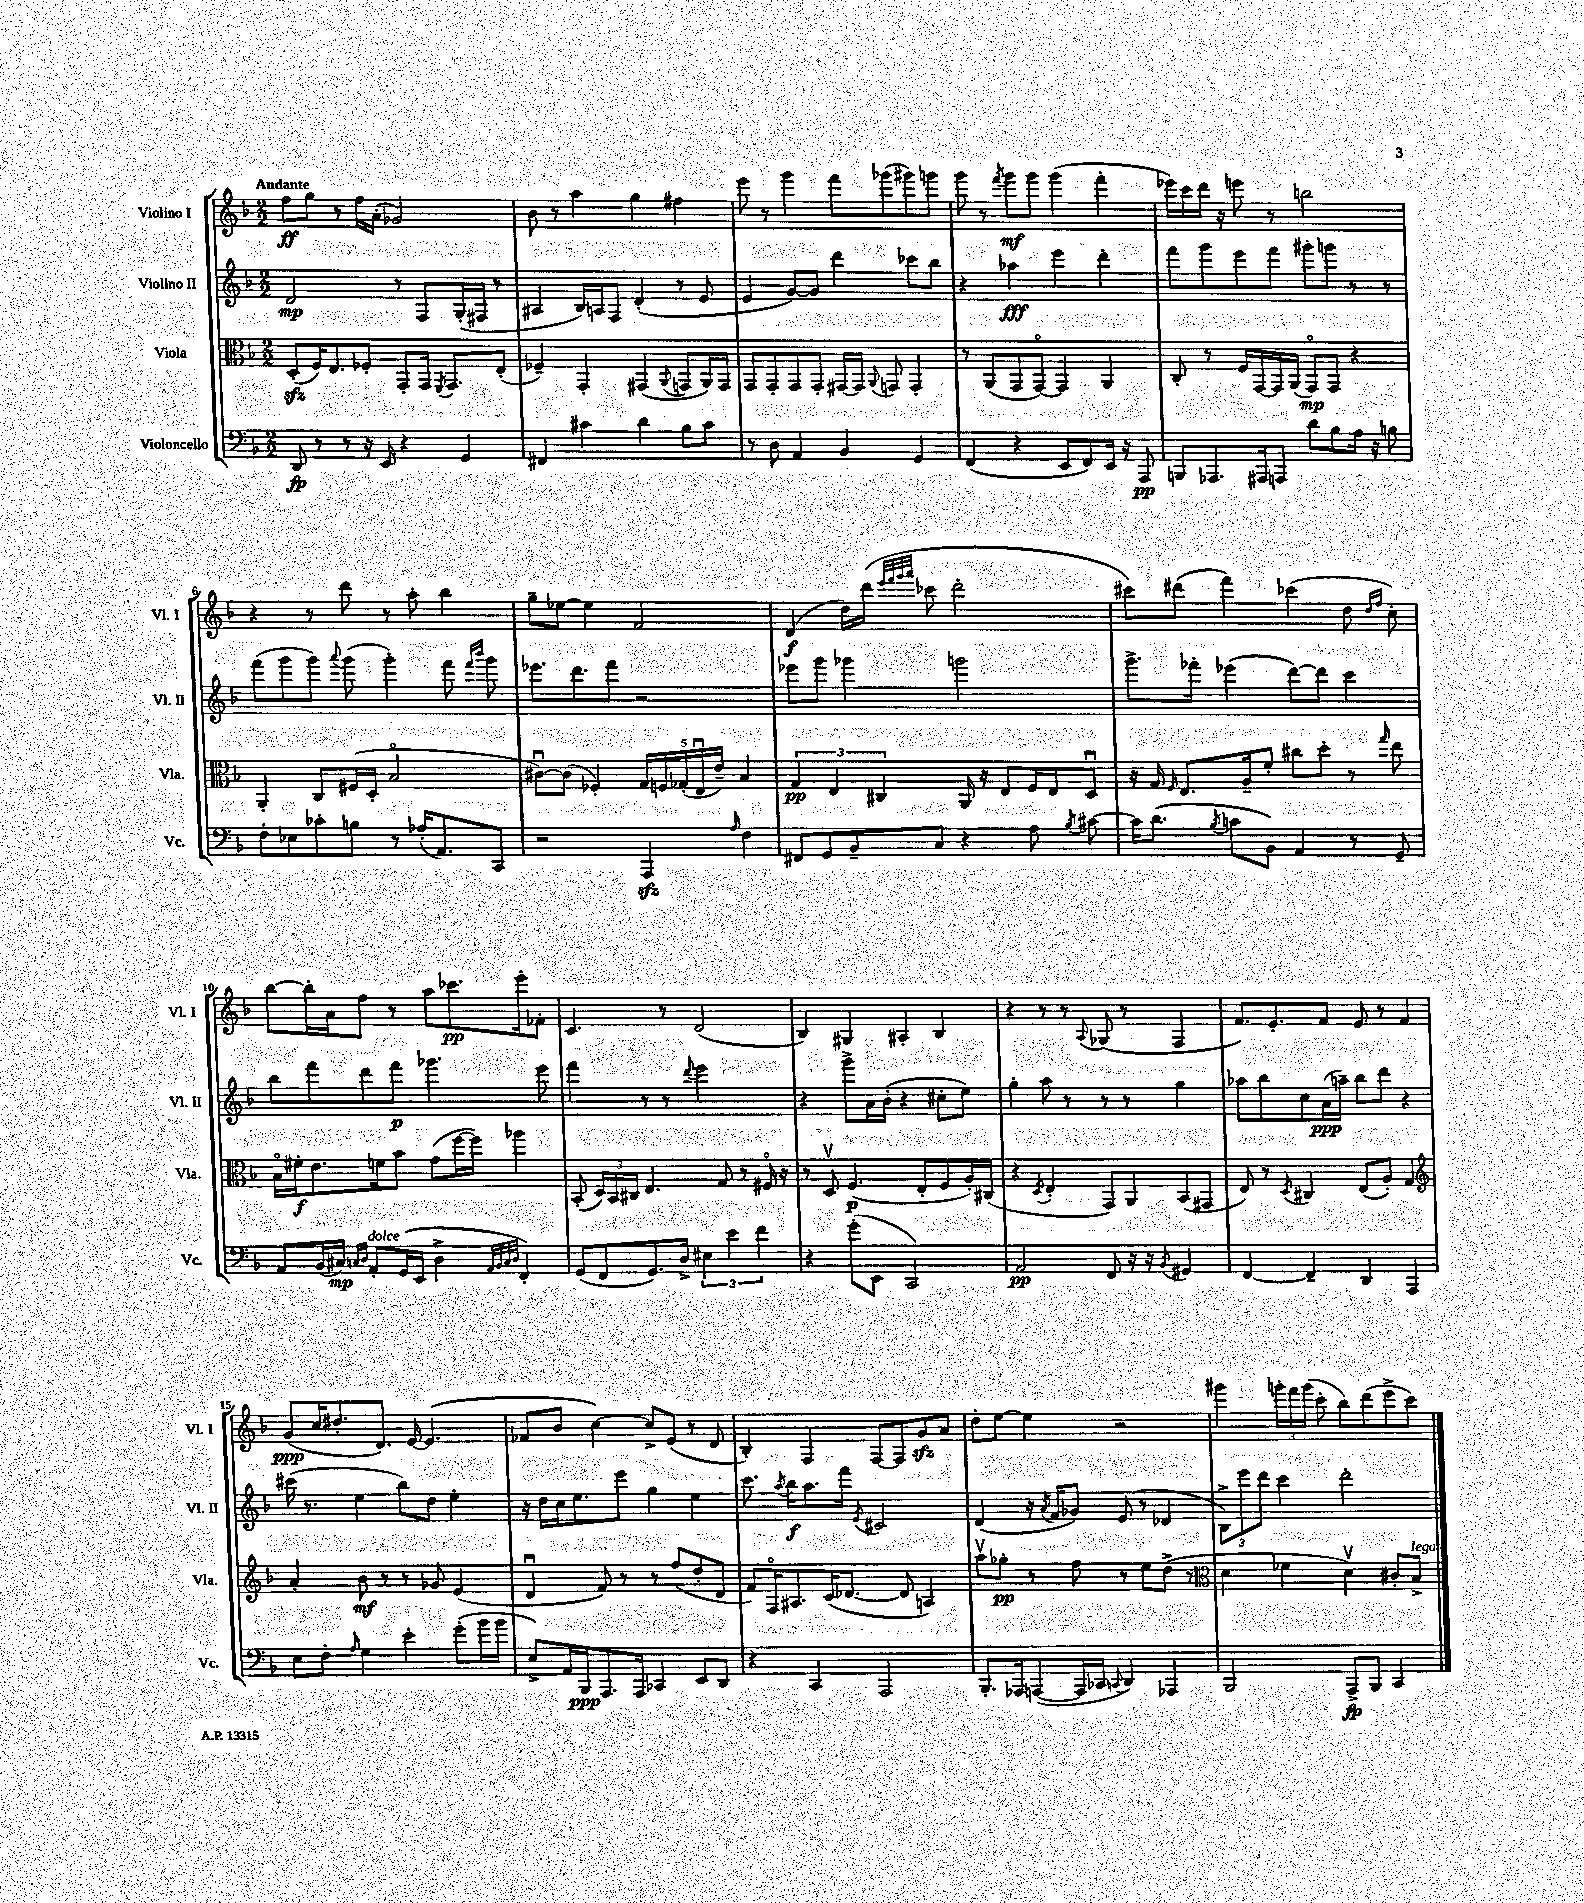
<<
\new StaffGroup <<
\new Staff = "s0" \with { instrumentName = "Violino I" shortInstrumentName = "Vl. I" } {
    \clef treble \key f \major \numericTimeSignature \time 2/2 \tempo "Andante"
    \autoBeamOff f''8[\ff g''8] r8 f''16[ a'16]-.( ges'2) |
    bes'8 r8 a''4 g''4 fis''4 |
    e'''8 r8 g'''4 f'''8[ ges'''8( gis'''8) g'''8] |
    g'''8 r8 \acciaccatura { f'''8 } g'''8[\mf g'''8] g'''4( f'''4-. |
    ees'''16[) c'''16 d'''16] r16 e'''8 r8 b''2 |
    r4 r8 d'''8 r8 a''8-. bes''4 |
    g''8[-- ees''8]~ ees''4 f'2 |
    d'4\f( d''16[) d'''16]( \grace { e'''32[ f'''32 g'''32 a'''32] } ces'''8 d'''2-. |
    cis'''8[) dis'''8]( f'''4) ces'''4( d''8 \grace { d''16[ f''16] } c''8-.) |
    bes''8[~ bes''16-. a'16 f''8] r8 a''8[ ces'''8.\pp e'''16-. fes'8]-. |
    c'4. r8 d'2( |
    bes4) gis4 ais4-. bes4 |
    r4 r8 r8 \appoggiatura { a8 } ges8( r8 f4 |
    f'8.[) e'8.-. f'8] e'8 r8 f'4 |
    g'8[\ppp( c''16 dis''8.-. d'8.]) e'16~ e'4.( |
    fes'8[ bes'8] c''4~) c''8[-> e'8]( r8 d'8 |
    bes4-.) f4 f8[~ f8 g'8\sfz a'8] |
    d''8[-. e''8]~ e''4 r2 |
    gis'''4 \tuplet 3/2 { g'''16[-. f'''16 g'''16]( } c'''8-. bes''8[) d'''8( e'''8-> c'''8]) \bar "|." |
}
\new Staff = "s1" \with { instrumentName = "Violino II" shortInstrumentName = "Vl. II" } {
    \clef treble \key f \major \numericTimeSignature \time 2/2
    \autoBeamOff d'2\mp r8 f8[ g16-.( fis16] r8 |
    ais4 bes16[) a16 f8] d'4-.( r8 e'8 |
    e'4 g'8[~) g'8] d'''4 ces'''8[ bes''8] |
    r4 aes''4\fff e'''4 d'''4-. |
    f'''8[ g'''8 e'''8 f'''8] gis'''8[-. g'''8] r8 r8 |
    f'''8[( g'''8 g'''8]) \appoggiatura { a'''8 } g'''8( g'''4-.) f'''8 \grace { f'''16[ bes'''16] } g'''8 |
    ees'''8.[ d'''8. f'''8] r2 |
    ees'''8[ g'''8] ges'''4 g'''2 |
    g'''8.[-> fes'''16]-. ees'''4( d'''8[~) d'''8] c'''4 |
    bes''8[ f'''8 d'''8 f'''8]\p ges'''4. e'''8 |
    f'''4 r8 r8 \appoggiatura { d'''8 } e'''2 |
    r4 g'''8[-> a'16 bes'16]-.( r4 cis''8[-. e''8]) |
    g''4-. a''8 r8 r8 r8 g''4 |
    aes''8[ bes''8 c''8 a'16\ppp( a''16]--) bes''8[ d'''8] r4 |
    cis'''16( r8. e''4 bes''8[) d''8] e''4-. |
    r16 d''16[ c''16 e''8. e'''8] g''4 e''4 |
    c'''8. \acciaccatura { a''8 } bes''16[\f a''8. f'''16] \acciaccatura { e'8 } cis'2 |
    d'4( r16 \acciaccatura { a'8 } f'16[ ges'8]) e'8( r8 des'4 |
    \tuplet 3/2 { bes8[->) e'''8 d'''8] } c'''4 d'''2-. \bar "|." |
}
\new Staff = "s2" \with { instrumentName = "Viola" shortInstrumentName = "Vla." } {
    \clef alto \key f \major \numericTimeSignature \time 2/2
    \autoBeamOff d8[-.\sfz( f16) e8. fes8]-. g,8[-. g,16] \acciaccatura { f,8 } g,8.[ e8]-.( |
    fes4--) g,4-. gis,4( \appoggiatura { a,8 } g,8[ a,16) g,16] |
    g,8[ g,8-. g,8 g,8]-. gis,16[~ gis,16] \appoggiatura { a,8 } g,8 g,4-. |
    r8 a,8[( g,8 g,8]~\flageolet) g,4 a,4 |
    c8-. r8 f16[ g,16~ g,16 a,16]( g,8[\flageolet\mp) g,8] r4 |
    a,4-. c8[ fis16( d16]-. bes2\flageolet |
    cis'8[~\downbow) cis'8]( fes4-.) \tuplet 5/4 { g16[ f16 ges16-.( e16\downbow e'16]--) } bes4 |
    \tuplet 3/2 { g4\pp e4 cis4 } a,16 r16 e8[ f16 e16 d8]\downbow |
    r16 g16 \grace { f16 } e8.[ a16-- f'8]-. cis''8[ d''8]-. r8 \grace { g''16 } e''8 |
    bes16[\flageolet fis'16-.\f e'8. f'16 bes'8] g'8[( f''16~ f''16]) aes''4 |
    bes,8-.( \tuplet 3/2 { d16[) bes,16 cis16] } e4. g8 r8 fis16\flageolet r16 |
    r8 d8\upbow f4.\p( e8[-. f8 a16-.) cis16]( |
    r4 \acciaccatura { d8 } e4-. g,8[) a,8 bes,8( gis,8] |
    e8) r8 \acciaccatura { d8 } cis4 e8[( a8]-.) g4 |
    \clef treble a'4-. bes'8\mf r8 r8 ges'8 e'4( |
    d'4\downbow f'8) r8 r8 f''8[( d''8-. d'8] |
    f'8[) f16\flageolet ais8. c'16( des'8.]~ des'8 a4) |
    a''8[\upbow ges''8]-.\pp r8 f''8 r8 e''8[ d''8]->( r8 |
    \clef alto d'4 fes'4 d'4\upbow) cis'8[-. bes8]->^\markup { \italic "legato" } \bar "|." |
}
\new Staff = "s3" \with { instrumentName = "Violoncello" shortInstrumentName = "Vc." } {
    \clef bass \key f \major \numericTimeSignature \time 2/2
    \autoBeamOff d,8\fp r8 r8 r16 e,16 r4 g,4 |
    fis,4 cis'4 d'4 bes8[ cis'8] |
    r8 d8 a,4 bes,4 g,4 |
    f,4( r4 e,8[ f,8) e,16] r16 a,,8\pp |
    b,,8[ aes,,8. ais,,16 a,,8] d'8[ bes8 a16] r16 b8 |
    f8[-. ees8 ces'8-. b8] r8 aes16[-.( a,8.) c,8] |
    r2 a,,4\sfz \grace { a16 } f4 |
    fis,8[ g,8 bes,8-- c8] r4 a8 \acciaccatura { bes8 } cis'8~ |
    cis'16[ d'8.]( \acciaccatura { bes8 } c'8[ bes,8]) a,4 r8 g,8-- |
    a,8[ bes,16( cis16]\mp) \grace { c16[ d16] } a,8[-.^\markup { \italic "dolce" } g,16( e,16] d4-> \grace { a,32[ bes,32 c32 d32] } f,4-.) |
    g,8[( f,8 g,8.) d16]-> \tuplet 3/2 { eis4 e'4 f'4 } |
    r4 g'8[-.( e,8] c,2) |
    a,2\pp f,8 r16 r16 \acciaccatura { bes,8 } gis,4 |
    f,4~ f,4-- d,4 a,,4 |
    e8[ f8]-. \grace { a16 } g4 e'4-. g'8[-.( bes'16 bes'16] |
    e8[->) a,16 bes,,16\ppp a,,8. a,,16] ces,4 e,8[ d,8] |
    r4 c,4 a,,2 |
    bes,,8.[-. aes,,16 a,,8~( a,,16 ces,16] \appoggiatura { c,8 } d,4) aes,,4 |
    bes,,2 a,,8[->\fp bes,,8] c,4 \bar "|." |
}
>>
>>
